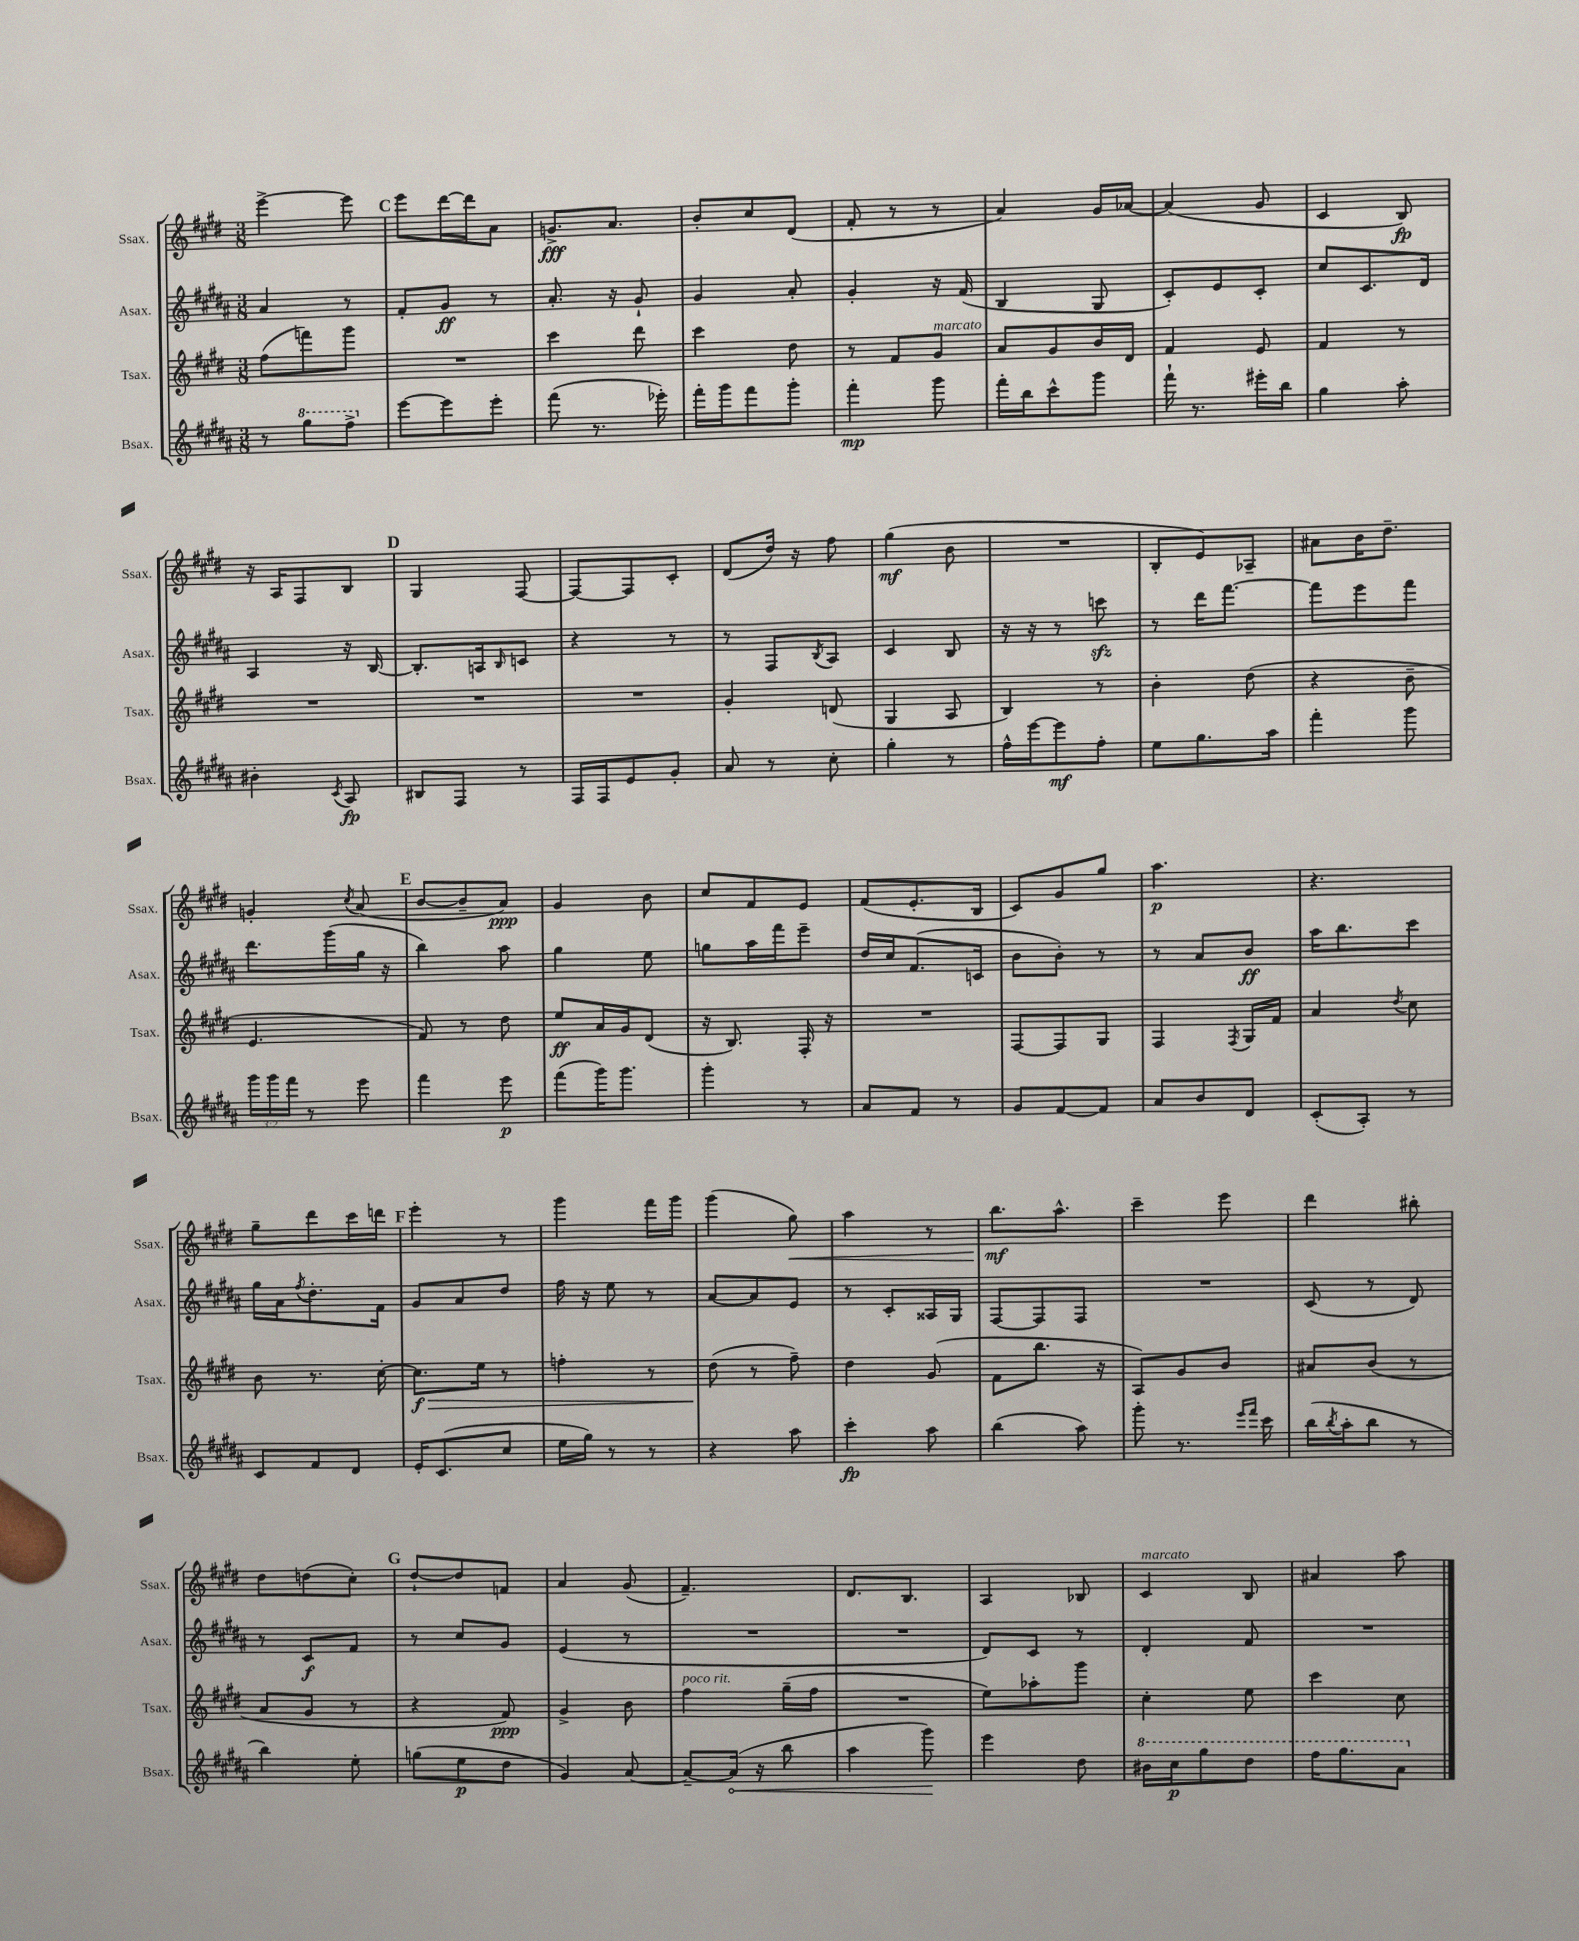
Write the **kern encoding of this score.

**kern	**kern	**kern	**kern
*staff4	*staff3	*staff2	*staff1
*clefG2	*clefG2	*clefG2	*clefG2
*k[f#c#g#d#a#]	*k[f#c#g#d#]	*k[f#c#g#d#a#]	*k[f#c#g#d#]
*M3/8	*M3/8	*M3/8	*M3/8
8r	(8ff#	4a#	[4eee^
8ggg#	8fff)	.	.
8fff#^	8ggg#	8r	8eee]
=	=	=	=
[8eee	4.r	8f#'	8eee
8eee]	.	8g#	[16ddd#
.	.	.	16ddd#]
8eee'	.	8r	8a
=	=	=	=
(8fff#	4ccc#	8.a#'	8.g^
8.r	.	.	.
.	.	16r	8.a
.	8ddd#	8g#`	.
16eee-')	.	.	.
=	=	=	=
16fff#'	4ccc#	4g#	8b'
16ggg#	.	.	.
8fff#	.	.	8cc#
8ggg#'	8dd#	8a#'	(8d#
=	=	=	=
4fff#'	8r	4g#'	8f#'
.	8f#	.	8r
8ggg#	8g#	16r	8r
.	.	(16f#	.
=	=	=	=
16fff#'	8a	4B	4a)
16bb	.	.	.
8ccc#^^	8g#	.	.
8ggg#	16b	8G#	16g#
.	16d#	.	[16a-
=	=	=	=
16fff#`	4f#	8c#')	(4a-]
8.r	.	.	.
.	.	8e	.
16eee#'	8e	8c#'	8g#
16bb	.	.	.
=	=	=	=
4gg#	4f#	8cc#	4c#
.	.	8.c#	.
8aa#'	8r	.	8B)
.	.	16d#	.
=	=	=	=
4b#'	4.r	4A#	16r
.	.	.	16A
.	.	.	8F#
8qc#	.	.	.
8A#	.	16r	8B
.	.	[16B	.
=	=	=	=
8B#	4.r	8.B']	4G#
8F#	.	.	.
.	.	16A	.
.	.	16qqB	.
8r	.	8c	[8F#
=	=	=	=
16F#	4.r	4r	8F#_
16F#	.	.	.
8e	.	.	8F#]
8g#'	.	8r	8c#'
=	=	=	=
8a#	4g#'	8r	(8d#
8r	.	8F#	16dd#)
.	.	.	16r
.	.	8qB	.
8cc#'	(8d	8A#	8ff#
=	=	=	=
4gg#'	4G#	4c#	(4gg#
8r	8A	8B	8b
=	=	=	=
16ff#^^	4B)	16r	4.r
[16eee	.	16r	.
8eee]	.	8r	.
8ff#'	8r	8ccc	.
=	=	=	=
8ee	4b'	8r	8B'
8.gg#	.	16ddd#	8e)
.	.	[8.fff#	.
.	(8dd#	.	8A-~
16aa#	.	.	.
=	=	=	=
4fff#'	4r	8fff#]	8a#
.	.	8eee	16b
.	.	.	8.dd#~
8ggg#	8b~	8fff#	.
=	=	=	=
24ggg#	4.e	8.ddd#	4g'
24ggg#	.	.	.
24fff#	.	.	.
8r	.	.	.
.	.	(16ggg#	.
.	.	.	8qcc#
8eee	.	16gg#	(8a
.	.	16r	.
=	=	=	=
4fff#	8f#)	4bb)	[8b
.	8r	.	8b~]
8eee	8dd#	8aa#	8a)
=	=	=	=
(8fff#	8ee	4gg#	4g#
16ggg#)	16a	.	.
8.ggg#	16g#	.	.
.	(8d#	8ee	8b
=	=	=	=
4ggg#'	16r	8gg	8cc#
.	8.B)	.	.
.	.	16aa#	8f#
.	.	16fff#	.
8r	16F#'	8eee~	8e
.	16r	.	.
=	=	=	=
8a#	4.r	16dd#	(8f#
.	.	16cc#	.
8f#	.	(8.f#	8.e'
8r	.	.	.
.	.	16c	16B
=	=	=	=
8g#	[8F#	8b	8c#)
[8f#	8F#]	8b')	8g#
8f#]	8G#	8r	8gg#
=	=	=	=
8a#	4F#	8r	4.aa
8b	.	8a#	.
.	8qF#	.	.
8d#	16G#	8b	.
.	16f#	.	.
=	=	=	=
(8c#'	4a	16aa#	4.r
.	.	8.bb	.
8A#')	.	.	.
.	8qdd#	.	.
8r	8cc#	8ccc#	.
=	=	=	=
8c#	8b	16gg#	8gg#~
.	.	16a#	.
.	.	8qff#	.
8f#	8.r	8.dd#'	8ddd#
8d#	.	.	16ccc#
.	[16cc#'	16f#	16ddd
=	=	=	=
16e'	8.cc#]	8g#	4eee'
(8.c#	.	.	.
.	.	8a#	.
.	16ee	.	.
8cc#	8r	8dd#	8r
=	=	=	=
16ee	4ff'	16ff#	4ggg#
16gg#)	.	16r	.
8r	.	8ee	.
8r	8r	8r	16fff#
.	.	.	16ggg#
=	=	=	=
4r	(8dd#	[8a#	(4ggg#
.	8r	8a#]	.
8aa#	8ff#~)	8e	8gg#)
=	=	=	=
4ccc#'	4dd#	8r	4aa
.	.	8c#'	.
8aa#	(8g#	16A##	8r
.	.	16G#	.
=	=	=	=
(4bb	8f#	[8F#	8.bb
.	8.bb	8F#]	.
.	.	.	8.aa^^
8aa#)	.	8F#	.
.	16r	.	.
=	=	=	=
8ggg#'	8A)	4.r	4ccc#~
8.r	8g#	.	.
.	8b	.	8eee
16qqeee	.	.	.
16qqfff#	.	.	.
16ccc#	.	.	.
=	=	=	=
(16bb	8a#	(8c#	4ddd#
8qbb	.	.	.
16aa#'	.	.	.
8bb	(8b	8r	.
8r	8r	8d#)	8bb#'
=	=	=	=
4bb)	8a	8r	8dd#
.	8g#	8c#	(8dd
8ee'	8r	8f#	8cc#')
=	=	=	=
(8gg	4r	8r	[8dd#`
8ee	.	8cc#	8dd#]
8dd#	8f#)	8g#	8f
=	=	=	=
4g#)	4g#^	(4e	4a
[8a#	8b	8r	(8g#
=	=	=	=
8a#~_	4ff#	4.r	4.f#~)
(16a#]	.	.	.
16r	.	.	.
8bb	(16gg#~	.	.
.	16ff#	.	.
=	=	=	=
4aa#	4.r	4.r	8.d#
.	.	.	8.B
8ggg#)	.	.	.
=	=	=	=
4eee	8ee)	8d#)	4A
.	8aa-'	8c#	.
8dd#	8ggg#	8r	8B-
=	=	=	=
16bb#	4cc#'	4d#'	4c#
16ccc#	.	.	.
8ggg#	.	.	.
8ddd#	8ee	8f#	8B
=	=	=	=
16fff#	4ccc#	4.r	4a#
8.ggg#	.	.	.
8aa#	8cc#	.	8aa
==	==	==	==
*-	*-	*-	*-
